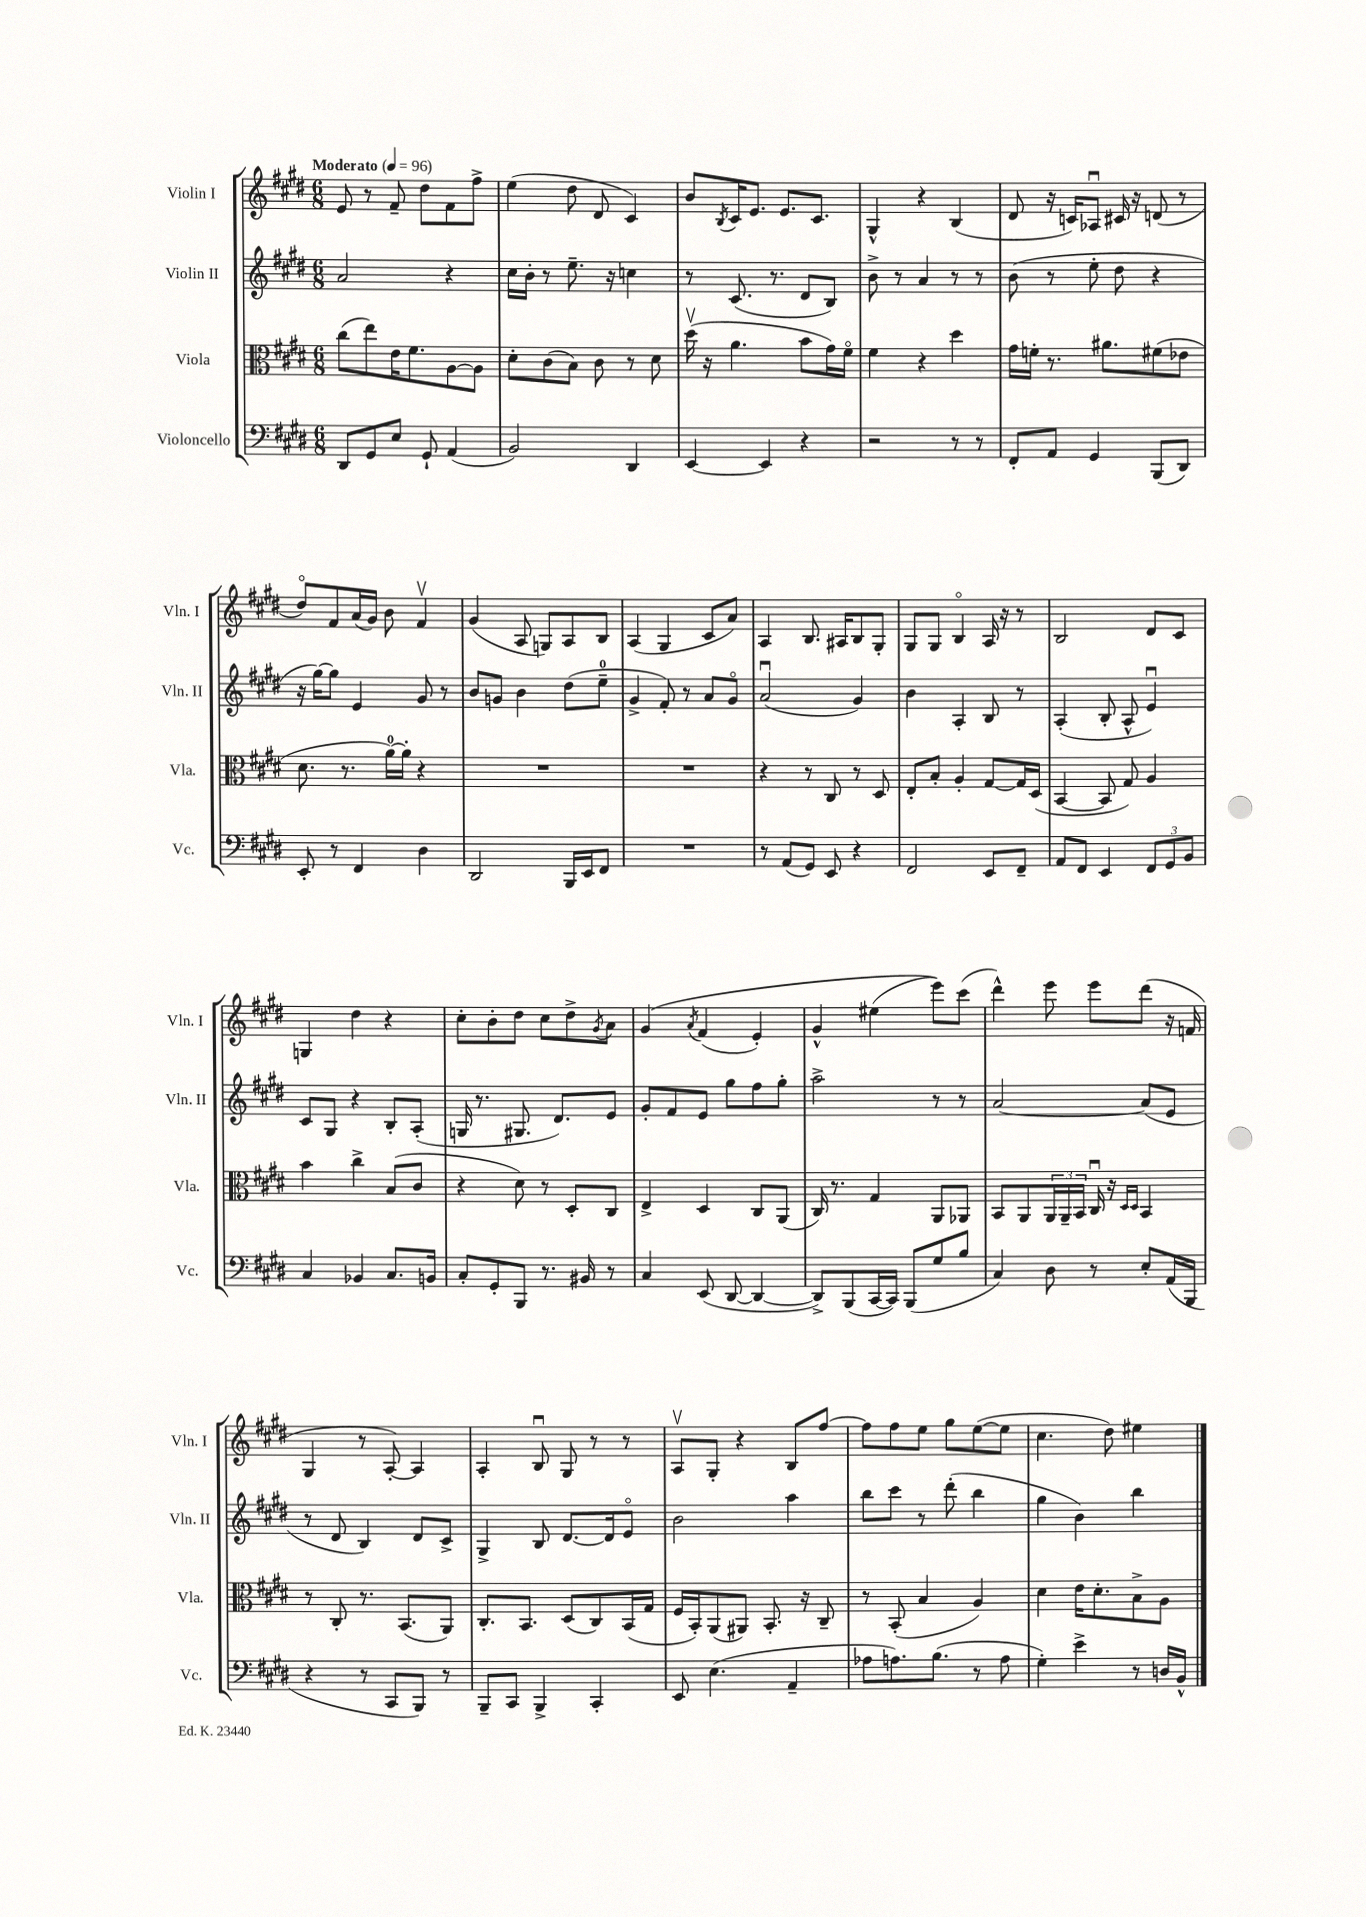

**kern	**kern	**kern	**kern
*part4	*part3	*part2	*part1
*staff4	*staff3	*staff2	*staff1
*I"Violoncello	*I"Viola	*I"Violin II	*I"Violin I
*I'Vc.	*I'Vla.	*I'Vln. II	*I'Vln. I
*clefF4	*clefC3	*clefG2	*clefG2
*k[f#c#g#d#]	*k[f#c#g#d#]	*k[f#c#g#d#]	*k[f#c#g#d#]
*M6/8	*M6/8	*M6/8	*M6/8
*MM96	*MM96	*MM96	*MM96
=1	=1	=1	=1
!	!	!	!LO:TX:a:B:t=Moderato
8DD#/L	(8cc#\L	2a/	8e/
8GG#/	8ee\)	.	8r
8E/J	16e\K	.	8f#~/
.	8.f#\	.	.
8GG#`/	.	.	8dd#\L
(4AA/	[8A\	4r	8f#\
.	8A\J]	.	8ff#^\J
=2	=2	=2	=2
2BB/)	8d#'\L	16cc#\LL	(4ee\
.	.	16b'\JJ	.
.	(8c#\	8r	.
.	8B\J)	8.ee~\	8dd#\
.	8c#\	.	8d#/
.	.	16r	.
4DD#/	8r	4ccn\	4c#/)
.	8d#\	.	.
=3	=3	=3	=3
[4EE/	(16dd#v\	8r	8b/L
.	16r	.	.
.	.	.	8qB/
.	4.a\	(8.c#/	16c#/K
.	.	.	8.e/J
4EE/]	.	.	.
.	.	8.r	.
.	.	.	8.e/L
4r	8b\L	8d#/L	.
.	.	.	8.c#/J
.	16g#\L)	8B/J)	.
.	16f#\JJ	.	.
=4	=4	=4	=4
2r	4f#\	8b^\	4G#^^/
.	.	8r	.
.	4r	4a/	4r
8r	4dd#\	8r	(4B/
8r	.	8r	.
=5	=5	=5	=5
8FF#'/L	16g#\LL	(8b\	8d#/
.	16fn'\JJ	.	.
8AA/J	8.r	8r	16r
.	.	.	16cn/KL)
4GG#/	.	8ee'\	8A-Xu/J
.	8.a#X\L	.	.
.	.	8dd#\	16c#X/
.	.	.	16r
(8BBB/L	(8f#X\	4r	(8dn/
8DD#/J)	8e-X\J	.	8r
!!LO:LB:g=z
=6	=6	=6	=6
8EE'/	8.d#\	16r	8dd#/L)
.	.	[16gg#\KL)	.
8r	.	8gg#\J]	8f#/
.	8.r	.	.
4FF#/	.	4e/	(16a/L
.	.	.	16g#/JJ)
.	[16a\LL)	.	8b\
.	16a'\JJ]	.	.
4D#\	4r	8g#/	4f#v/
.	.	8r	.
=7	=7	=7	=7
2DD#/	2.r	8b/L	(4g#/
.	.	8gn/J	.
.	.	4b\	8A/
.	.	.	8Gn/L)
16BBB/LL	.	(8dd#\L	8A/
16EE/J	.	.	.
8FF#/J	.	8ee~\J	8B/J
=8	=8	=8	=8
2.r	2.r	4g#^/	(4A/
.	.	8f#'/)	4G#/
.	.	8r	.
.	.	8a/L	8c#/L
.	.	8g#/J	8a/J)
=9	=9	=9	=9
8r	4r	(2au/	4A/
(8AA/L	.	.	.
8GG#/J)	8r	.	8.B/
8EE/	8C#/	.	.
.	.	.	16A#X/KL
4r	8r	4g#/)	8B/
.	8D#/	.	8G#'/J
=10	=10	=10	=10
2FF#/	8E'/L	4b\	8G#/L
.	8B'/J	.	8G#/J
.	4A'/	4A'/	4B/
8EE/L	[8G#/L	8B/	16A/
.	.	.	16r
8FF#~/J	16G#/L]	8r	8r
.	(16D#/JJ	.	.
=11	=11	=11	=11
8AA/L	[4BB/	(4A'/	2B/
8FF#/J	.	.	.
4EE/	8BB/]	8B'/	.
.	8G#/)	8A^^/	.
12FF#/L	4A/	4eu/)	8d#/L
12GG#/	.	.	.
.	.	.	8c#/J
12BB/J	.	.	.
!!LO:LB:g=z
=12	=12	=12	=12
4C#/	4b\	8c#/L	4Gn/
.	.	8G#/J	.
4BB-X/	4cc#^\	4r	4dd#\
8.C#/L	(8B/L	8B'/L	4r
.	8c#/J	(8A'/J	.
16BBn/Jk	.	.	.
=13	=13	=13	=13
8C#'/L	4r	16Gn/	8cc#'\L
.	.	8.r	.
8GG#'/	.	.	8b'\
8BBB/J	8d#\)	8.G#X/	8dd#\J
8.r	8r	.	8cc#\L
.	.	8.d#/L)	.
.	8D#'/L	.	8dd#^\
16BB#X/	.	.	.
.	.	.	8qg#/
8r	8C#/J	8e/J	8a\J
=14	=14	=14	=14
4C#/	4E^/	8g#'/L	(4g#/
.	.	8f#/	.
.	.	.	8qa/
(8EE/	4D#/	8e/J	(4f#/
[8DD#/	.	8gg#\L	.
4DD#/_	8C#/L	8ff#\	4e'/)
.	(8AA/J	8gg#'\J	.
=15	=15	=15	=15
8DD#^/L])	16C#/)	2aa^\	4g#^^/
.	8.r	.	.
(8BBB/	.	.	.
[16CC#/L	4G#/	.	(4ee#X\
16CC#/JJ])	.	.	.
(8BBB/L	.	.	.
8G#/	8AA/L	8r	8eee\L))
8B/J	8AA-X/J	8r	(8ccc#\J
=16	=16	=16	=16
4C#/)	8BB/L	[2a/	4ddd#^^\)
.	8AA/	.	.
8D#\	24AA/L	.	8eee\
.	24AA~/	.	.
.	24BB/JJ	.	.
8r	16C#u/	.	8eee\L
.	16r	.	.
.	16qqD#/LL	.	.
.	16qqD#/JJ	.	.
8E'/L	4BB/	(8a/L]	(8ddd#\J
(16AA/L	.	8e/J	16r
16BBB/JJ	.	.	16fn/
!!LO:LB:g=z
=17	=17	=17	=17
4r	8r	8r	4G#/
.	8C#'/	8d#/	.
8r	8.r	4B/)	8r
8CC#/L	.	.	[8A'/)
.	(8.BB/L	.	.
8BBB/J)	.	8d#/L	4A/]
8r	8AA/J)	8c#^/J	.
=18	=18	=18	=18
8BBB~/L	8.C#'/L	4G#^/	4A'/
8CC#/J	.	.	.
.	8.BB/J	.	.
4BBB^/	.	8B/	8Bu/
.	(8D#/L	[8.d#/L	8G#/
4CC#'/	8C#/)	.	8r
.	.	16d#/k]	.
.	(16BB/L	8e/J	8r
.	16G#/JJ	.	.
=19	=19	=19	=19
8EE/	16F#/LL	2b\	8Av/L
.	16BB'/J)	.	.
(4.E\	(8AA/	.	8G#'/J
.	8AA#X/J)	.	4r
.	8.BB'/	.	.
4AA~/	.	4aa\	8B/L
.	16r	.	.
.	8C#~/	.	[8ff#/J
=20	=20	=20	=20
8A-X\L	8r	8bb\L	8ff#\L]
8.An\)	(8BB'/	8ccc#\J	8ff#\
.	4B/	8r	8ee\J
(8.B\J	.	.	.
.	.	(8ddd#'\	8gg#\L
8r	4A/)	4bb\	([8ee\
8A\	.	.	8ee\J]
=21	=21	=21	=21
4G#'\)	4d#\	4gg#\	4.cc#\
4e^\	16e\KL	4b\)	.
.	8.d#'\	.	.
.	.	.	8dd#\)
8r	8B^\	4bb\	4ee#X\
16Dn/LL	8A\J	.	.
16BB^^/JJ	.	.	.
==	==	==	==
*-	*-	*-	*-
